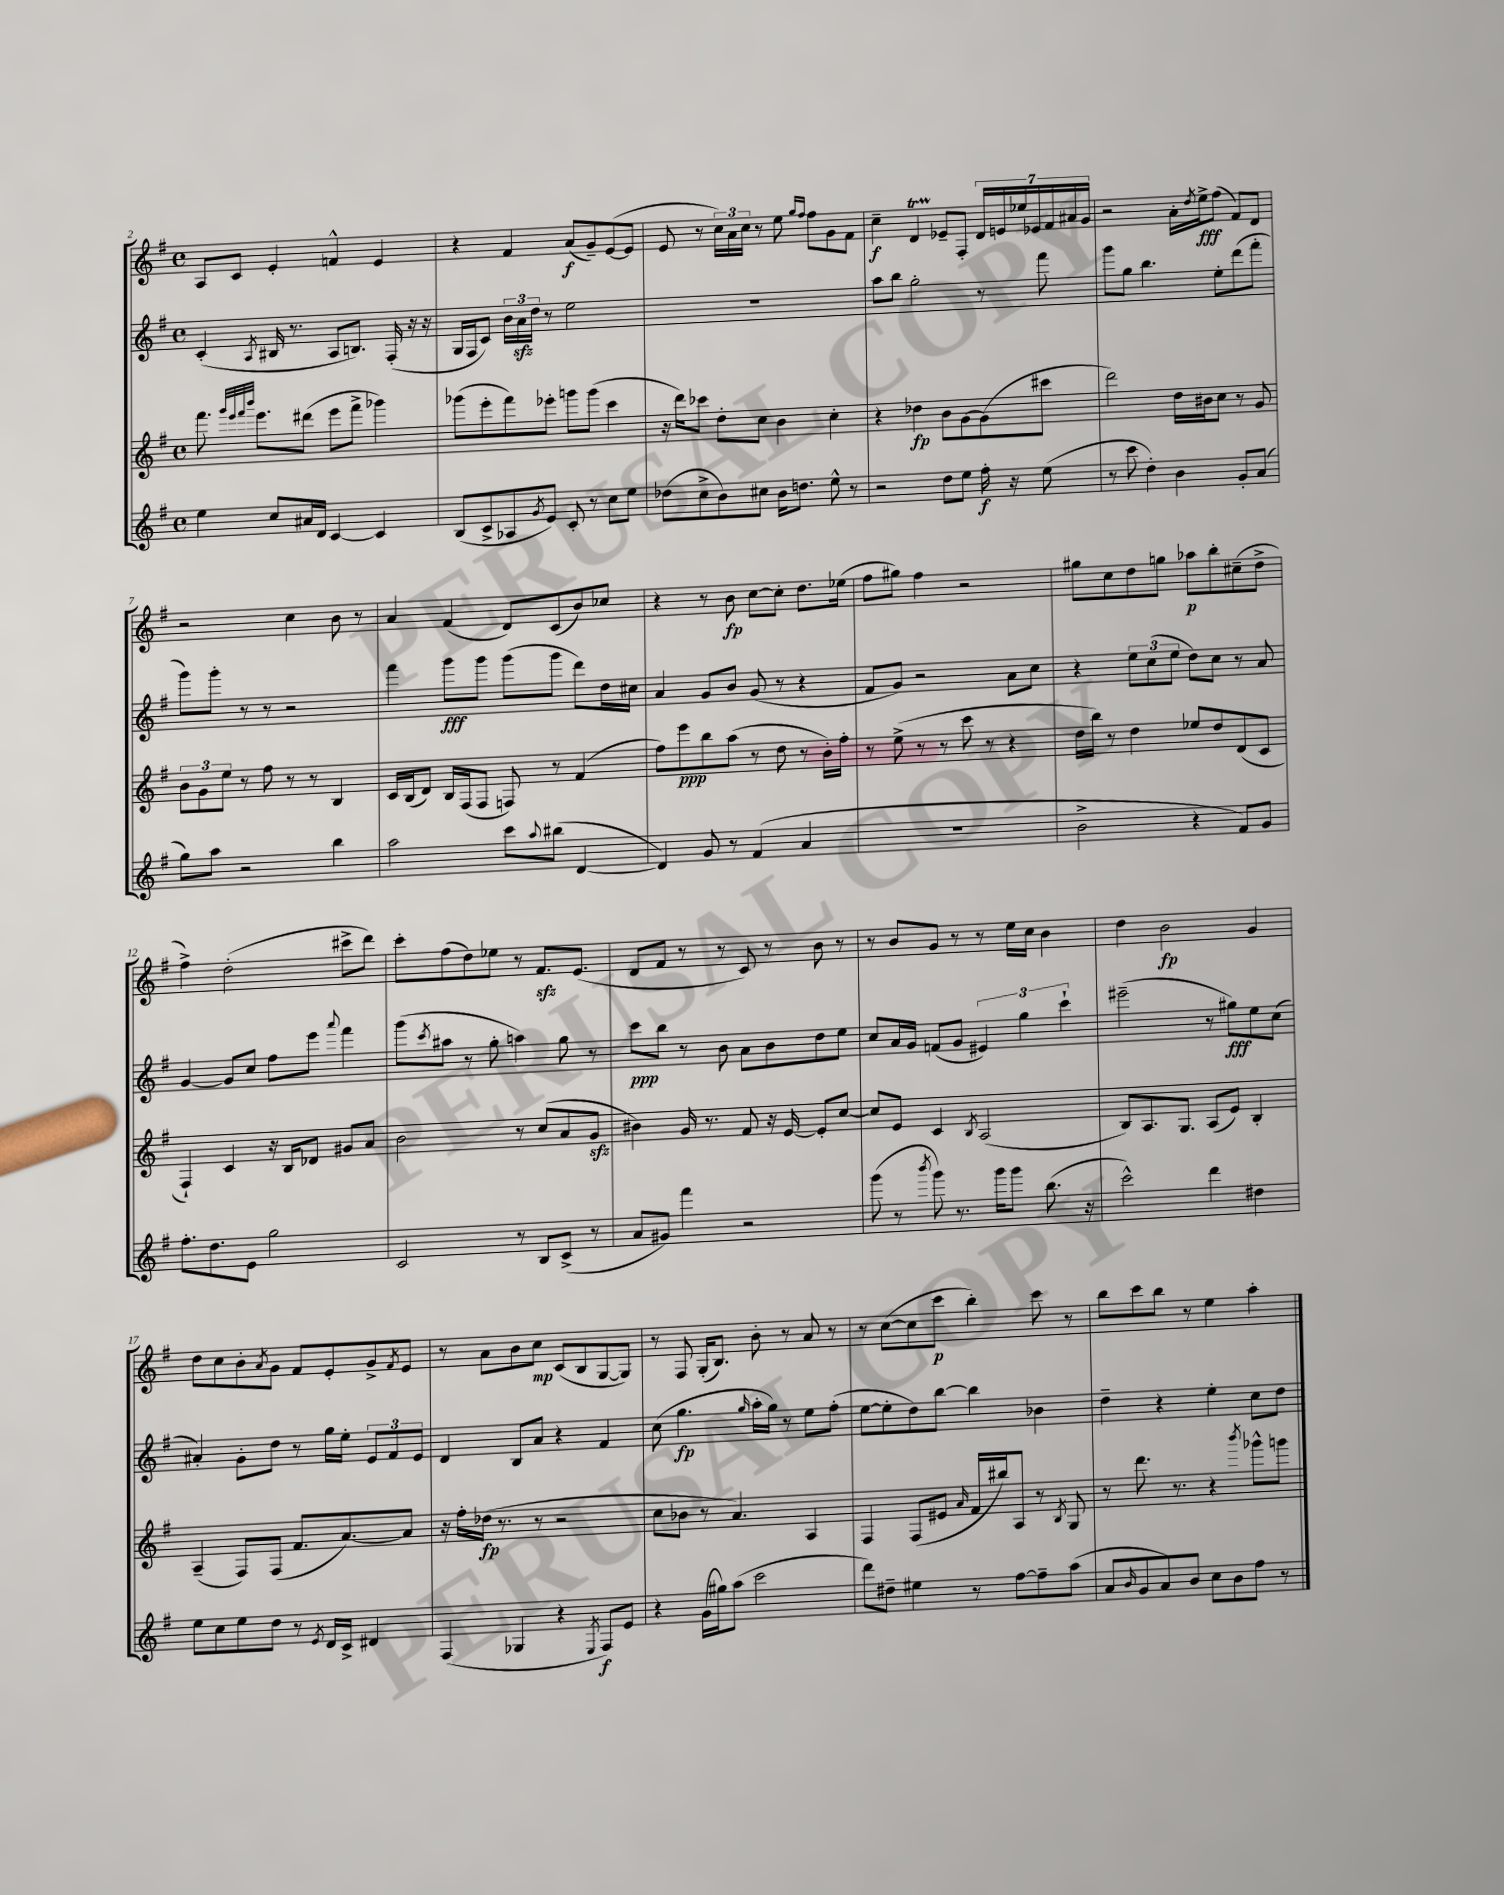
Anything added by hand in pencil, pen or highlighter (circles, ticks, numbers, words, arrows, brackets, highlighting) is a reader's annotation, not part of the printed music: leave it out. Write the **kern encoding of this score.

**kern	**kern	**kern	**kern
*staff4	*staff3	*staff2	*staff1
*clefG2	*clefG2	*clefG2	*clefG2
*k[f#]	*k[f#]	*k[f#]	*k[f#]
*M4/4	*M4/4	*M4/4	*M4/4
*met(c)	*met(c)	*met(c)	*met(c)
4ee\	8.fff#\	(4c'/	8A/L
.	.	.	8c/J
.	32qqggg/LLL	.	.
.	32qqeee/	.	.
.	32qqfff#/	.	.
.	32qqbbb/JJJ	.	.
.	8.eee\L	.	.
.	.	8qA/	.
8cc/L	.	16B#/	4e'/
.	.	8.r	.
16a#/L	(8ddd#\J	.	.
16d/JJ	.	.	.
[4c/	8eee\L	8A/L	4f^^/
.	8fff#^\J	8.B/J)	.
4c/]	4ggg-\)	.	4e/
.	.	(16F#'/	.
.	.	16r	.
.	.	16r	.
=	=	=	=
(8B/L	(8ggg-\L	16G/LL	4r
.	.	16F#/J	.
8c^/	8eee'\	8c/J)	.
8A-/	8fff#\)	24b\LL	4f#/
.	.	24a\	.
.	.	24dd\JJ	.
8qg/	.	.	.
8e/J)	8eee-'\J	8r	.
8c'/	8ggg\L	2ee\	(8a/L
8r	(8ggg\J	.	8g~/)
8cc\L	4ccc\	.	([8e/
8ee\J	.	.	8e/]J
=	=	=	=
(8dd-\L	16r	1r	8e/
.	16ddd\LK)	.	.
8cc^\	8ccc-\J	.	8r
8b\)	8dd'\L	.	24cc\LL)
.	.	.	24a\
.	.	.	24cc\JJ
8cc#\J	8cc\J	.	8r
16b\LK	4b\	.	8ee\
8.dd\J	.	.	.
.	.	.	16qqgg/LL
.	.	.	16qqff#/JJ
.	.	.	8ff#\L
8ee^^\	4cc'\	.	8g\
8r	.	.	8f#\J
=	=	=	=
2r	4r	8aa\L	4cc~\
.	.	8bb\J	.
.	4dd-\	2gg'\	4d/
8dd\L	8b\L	.	8e-~/L
8ee\J	[8g\	.	8F#'/J
16ff#'\	(8g\]	8r	28d/LL
.	.	.	28e/
16r	.	.	.
.	.	.	28ee-/
.	.	.	28e-/
(8ee\	8ccc#\J	8fff#\	.
.	.	.	28f#/
.	.	.	28a#/
.	.	.	28g/JJ
=	=	=	=
8r	2ddd\)	8ggg\L	2r
8ccc\	.	8gg\J	.
4dd'\)	.	4.bb\	.
4b\	16dd\LL	.	16a'\LL
.	.	.	8qdd/
.	16b#\J	.	16ee^\J
.	8cc\J	8ee'\L	(8ff#\J
8g'/L	8r	(8ddd\	8f#/L)
(8a/J	8g/	8fff#'\J	8d/J
=	=	=	=
8gg\L)	12b\L	8ggg\L)	2r
.	12g\	.	.
8aa\J	.	8ggg'\J	.
.	12ee\J	.	.
2r	8r	8r	.
.	8ff#\	8r	.
.	8r	2r	4cc\
.	8r	.	.
4bb\	4B/	.	8b\
.	.	.	8r
=	=	=	=
2aa\	16c/LL	4fff#\	4a/
.	(16B/J	.	.
.	8d/J)	.	.
.	16B/LL	8ggg\L	(4f#/
.	(16F#/J	.	.
.	8F#/J	8ggg\J	.
8ccc\L	8F/)	(8ggg\L	8d/L)
8qqaa/	.	.	.
(8bb#\J	8r	8ggg\J	(8c/
[4d/	(4f#/	8ddd\L)	8b/)
.	.	16dd\L	8cc-/J
.	.	16cc#\JJ	.
=	=	=	=
4d/])	8ff#\L)	4a/	4r
.	8eee\	.	.
8g/	8bb\	8g/L	8r
8r	(8aa\J	8b/J	8b\
(4f#/	8r	(8g/	[8cc\L
.	8dd\	8r	8cc'\]J
4a/	8r	4r	8.dd\L
.	16b'\LL)	.	.
.	16ff#'\JJ	.	(16ee-\Jk
=	=	=	=
1r	8r	8f#/L	8ff#\L
.	(8ee^\	8g/J)	8gg#\J)
.	8r	2r	4ff#\
.	8r	.	.
.	8ccc\	.	2r
.	8r	.	.
.	4r	8a\L	.
.	.	8cc\J	.
=	=	=	=
2b^\	16dd\LL	4r	8gg#\L
.	16bb\JJ)	.	.
.	8r	.	8cc\
.	4dd\	12ee\L	8dd\
.	.	(12cc\	.
.	.	.	8gg\J
.	.	12ee\J	.
4r	8ee-/L	8dd\L)	8aa-\L
.	8dd/	8cc\J	8bb'\
8f#/L)	(8d/	8r	(8cc#~\
8g/J	8c/J	8a/	8dd^\J
=	=	=	=
8.ff#'\L	4F#`/)	[4g/	4ff#^\)
8.dd\	.	.	.
.	4c/	8g/]L	(2dd'\
8e\J	.	8cc/J	.
2gg\	16r	8ff#\L	.
.	16B/LK	.	.
.	8d-/J	8eee\J	.
.	.	8qqaaa/	.
.	8g#/L	4fff#\	8ccc#^\L
.	8a/J	.	8ddd\J)
=	=	=	=
2c/	2b\	(8ggg\L	8ccc'\L
.	.	8qccc/	.
.	.	8aa#\J	(8ff#\
.	.	8r	8dd\)
.	.	8gg'\	8ee-\J
8r	8r	4aa\)	8r
8B/L	(8cc/L	.	8.f#/L
(8c^/J	8a/	8gg\	.
.	.	.	(8.e/J
8r	8g/J	8r	.
=	=	=	=
8a/L	4b#\)	8ccc\L	8d/L
8g#/J)	.	8bb\J	8f#/J
4fff#\	16g/	8r	8r
.	8.r	.	.
.	.	8b\	8r
2r	8f#/	8a\L	8c/)
.	16r	8b\	8r
.	[16e/	.	.
.	8e'/]L	8dd\	8b\
.	[8cc/J	8ee\J	8r
=	=	=	=
(8ggg\	8cc/]L	8cc/L	8r
8r	8e/J	16a/L	8b/L
.	.	16g/JJ	.
8qbbb/	.	.	.
8ggg\)	4c/	(8f/L	8g/J
8.r	.	8g/J	8r
.	8qB/	.	.
.	(2A/	6e#/)	8r
16ggg\LK	.	.	.
8ggg\J	.	.	16ee\LL
.	.	6gg\	.
.	.	.	16cc\JJ
(8.bb\	.	.	4b\
.	.	6ccc`\	.
16r	.	.	.
=	=	=	=
2ccc^^\)	8B/L)	(2eee#~\	4dd\
.	8.A/	.	.
.	.	.	2b\
.	8.G/J	.	.
4ddd\	(8A/L	8r	.
.	8e/J)	8gg#\L)	.
4dd#\	4B'/	8ee\	4g/
.	.	(8cc\J	.
=	=	=	=
8ee\L	(4A~/	4a#'/)	8dd\L
8cc\	.	.	8cc\
8ee\	8F#/L)	8g'\L	8b'\
.	.	.	8qa/
8dd\J	(8F#/J	8dd\J	8g\J
8r	8.f#/L	8r	8f#/L
8qe/	.	.	.
16d/LL	.	16gg\LL	8e'/
16c^/JJ	[8.a/)	16ee'\JJ	.
4d#/	.	12e/L	8g^/
.	.	12f#/	.
.	.	.	8qf#/
.	8a/]J	.	8e/J
.	.	12e/J	.
=	=	=	=
(4F#/	16r	4d/	8r
.	16ff#'\LL	.	.
.	(16dd-\JJ	.	8a\L
.	8.r	.	.
4G-/	.	8B/L	8b\
.	8r	8a/J	8cc\J
4r	2r	4r	(8c/L
.	.	.	8B/
8qE/	.	.	.
8F#/L)	.	4f#/	[8G/
8e/J	.	.	8G/]J)
=	=	=	=
4r	8cc\L	(8cc\	8r
.	8b-\J	4.gg\	8F#/
(16g\LL	8r	.	(16G'/LK
16gg#\J)	.	.	8.B/J)
(8aa\J	4.a/)	.	.
.	.	16qqgg/	.
2ccc\	.	16aa'\LL	8b'\
.	.	16gg\JJ)	.
.	.	8r	8r
.	4A/	8ee\L	8a/
.	.	(8ff#'\J	8r
=	=	=	=
8ddd\L)	4F#/	[8ee\L	8r
8dd#~\J	.	8ee'\]	([8cc\L
4ee#\	(8F#/L	8dd\)	8cc\]
.	8e#/J	[8bb\J	8ccc\J
.	16qqa/	.	.
8r	16f#/LL	4bb\]	4bb'\)
.	16bb#/J)	.	.
[8ff#\L	8A/J	.	.
8ff#~\]	8r	4b-\	8ccc\
.	8qB/	.	.
(8aa\J	8G/	.	8r
=	=	=	=
8a/L	8r	4dd~\	8bb\L
16qqb/	.	.	.
8g/	8.ddd\	.	8ccc\
8a/)	.	4r	8bb\J
.	8.r	.	.
8b/J	.	.	8r
8cc\L	4r	4ee'\	4ee\
8b\	.	.	.
.	8qbbb/	.	.
8ff#\J	8ggg-^^\L	8cc\L	4aa'\
8r	8ggg\J	8dd\J	.
==	==	==	==
*-	*-	*-	*-
